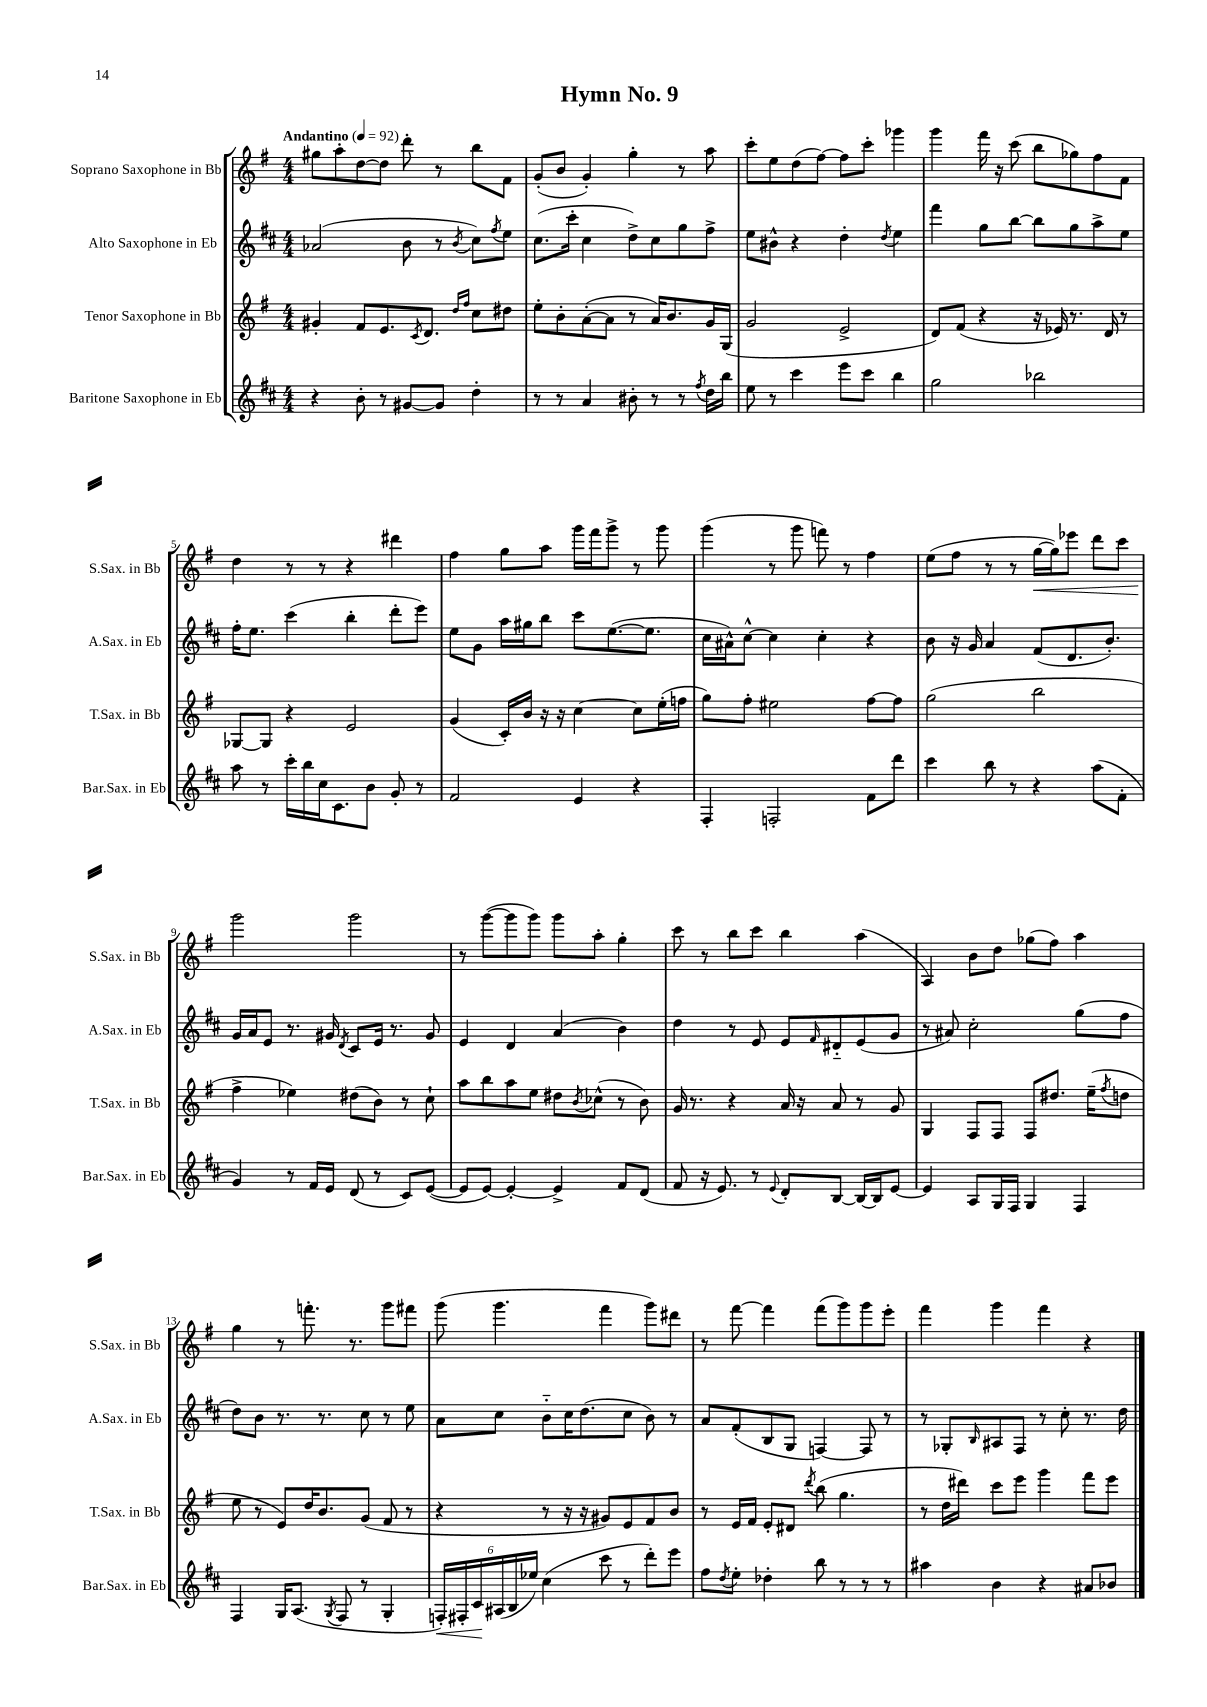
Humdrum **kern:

**kern	**dynam	**kern	**kern	**kern	**dynam
*part4	*part4	*part3	*part2	*part1	*part1
*staff4	*staff4	*staff3	*staff2	*staff1	*staff1
*I"Baritone Saxophone in Eb	*	*I"Tenor Saxophone in Bb	*I"Alto Saxophone in Eb	*I"Soprano Saxophone in Bb	*
*I'Bar.Sax. in Eb	*	*I'T.Sax. in Bb	*I'A.Sax. in Eb	*I'S.Sax. in Bb	*
*clefG2	*	*clefG2	*clefG2	*clefG2	*
*k[f#c#]	*	*k[f#]	*k[f#c#]	*k[f#]	*
*M4/4	*	*M4/4	*M4/4	*M4/4	*
*MM92	*	*MM92	*MM92	*MM92	*
=1	=1	=1	=1	=1	=1
!	!	!	!	!LO:TX:a:B:t=Andantino	!
4r	.	4g#X'/	(2a-X/	8gg#X\L	.
.	.	.	.	8aa'\	.
8b'\	.	8f#/L	.	[8dd\	.
8r	.	8.e/	.	8dd\J]	.
[8g#X/L	.	.	8b\	8ddd'\	.
.	.	8qc/	.	.	.
.	.	8.d/J	.	.	.
8g#/J]	.	.	8r	8r	.
.	.	16qqdd/LL	.	.	.
.	.	16qqff#/JJ	8qb/	.	.
4dd'\	.	8cc\L	8cc#\L)	8bb\L	.
.	.	.	8qff#/	.	.
.	.	8dd#X\J	8ee\J	8f#\J	.
=2	=2	=2	=2	=2	=2
8r	.	8ee'\L	(8.cc#\L	(8g'/L	.
8r	.	8b'\	.	8b/J	.
.	.	.	16ccc#'\Jk	.	.
4a/	.	([8a'\	4cc#\	4g'/)	.
.	.	8a\J]	.	.	.
8b#X'\	.	8r	8dd^\L)	4gg'\	.
8r	.	16a/KL)	8cc#\	.	.
.	.	8.b/	.	.	.
8r	.	.	8gg\	8r	.
8qff#/	.	.	.	.	.
16dd\LL	.	16g/L	8ff#^\J	8aa\	.
16bb\JJ	.	(16G/JJ	.	.	.
=3	=3	=3	=3	=3	=3
8ee\	.	2g/	8ee\L	8ccc'\L	.
8r	.	.	8b#X^^\J	8ee\	.
4ccc#\	.	.	4r	(8dd\	.
.	.	.	.	[8ff#\J)	.
8eee\L	.	2e^/	4dd'\	8ff#\L]	.
8ccc#\J	.	.	.	8ccc'\J	.
.	.	.	8qdd/	.	.
4bb\	.	.	4ee\	4ggg-X\	.
=4	=4	=4	=4	=4	=4
2gg\	.	8d/L)	4fff#\	4ggg\	.
.	.	(8f#/J	.	.	.
.	.	4r	8gg\L	16fff#\	.
.	.	.	.	16r	.
.	.	.	[8bb\J	(8ccc\	.
2bb-X\	.	16r	8bb\L]	8bb\L	.
.	.	16e-X/)	.	.	.
.	.	8.r	8gg\	8gg-X\)	.
.	.	.	8aa^\	8ff#\	.
.	.	16d/	.	.	.
.	.	8r	8ee\J	8f#\J	.
!!LO:LB:g=z
=5	=5	=5	=5	=5	=5
8aa\	.	[8G-X/L	16ff#'\KL	4dd\	.
.	.	.	8.ee\J	.	.
8r	.	8G-/J]	.	.	.
16ccc#'\LL	.	4r	(4ccc#\	8r	.
16bb\	.	.	.	.	.
16cc#\J	.	.	.	8r	.
8.c#\	.	.	.	.	.
.	.	2e/	4bb'\	4r	.
8b\J	.	.	.	.	.
8g'/	.	.	8ddd'\L	4ddd#X\	.
8r	.	.	8eee\J)	.	.
=6	=6	=6	=6	=6	=6
2f#/	.	(4g/	8ee\L	4ff#\	.
.	.	.	8g\J	.	.
.	.	16c'/LL)	16aa\LL	8gg\L	.
.	.	16b/JJ	16gg#X\J	.	.
.	.	16r	8bb\J	8aa\J	.
.	.	16r	.	.	.
4e/	.	[4cc\	8ccc#\L	16ggg\LL	.
.	.	.	.	16fff#\J	.
.	.	.	([8.ee\	8ggg^\J	.
4r	.	8cc\L]	.	8r	.
.	.	.	8.ee\J]	.	.
.	.	(16ee'\L	.	8ggg\	.
.	.	16ffn\JJ	.	.	.
=7	=7	=7	=7	=7	=7
4F#'/	.	8gg\L)	16cc#\LL	(4ggg\	.
.	.	.	16a#X^^\J)	.	.
.	.	8ff#'\J	[8cc#^^\J	.	.
2Fn'/	.	2ee#X\	4cc#\]	8r	.
.	.	.	.	8ggg\	.
.	.	.	4cc#'\	8fffn\)	.
.	.	.	.	8r	.
8f#\L	.	[8ff#\L	4r	4ff#\	.
8ddd\J	.	8ff#\J]	.	.	.
=8	=8	=8	=8	=8	=8
4ccc#\	.	(2gg\	8b\	(8ee\L	.
.	.	.	16r	8ff#\J	.
.	.	.	16g/	.	.
8bb\	.	.	4a/	8r	.
8r	.	.	.	8r	.
!	!	!	!	!	!LO:HP:b
4r	.	2bb\	(8f#/L	[16gg\LL	<
.	.	.	.	16gg\J])	.
.	.	.	8.d/	8eee-X\J	.
(8aa\L	.	.	.	8ddd\L	.
.	.	.	8.b'/J)	.	.
8f#'\J	.	.	.	8ccc\J	.
!!LO:LB:g=z
=9	=9	=9	=9	=9	=9
4g/)	.	4ff#^\	16g/LL	2ggg\	.
.	.	.	16a/J	.	.
.	.	.	8e/J	.	.
8r	.	4ee-X\)	8.r	.	.
16f#/LL	.	.	.	.	.
16e/JJ	.	.	16g#X/	.	.
.	.	.	8qd/	.	.
(8d/	.	(8dd#X\L	8c#/L	2ggg\	[
8r	.	8b\J)	16e/Jk	.	.
.	.	.	8.r	.	.
8c#/L)	.	8r	.	.	.
([8e/J	.	8cc`\	8g#/	.	.
=10	=10	=10	=10	=10	=10
8e/L]	.	8aa\L	4e/	8r	.
[8e/J)	.	8bb\	.	([8ggg\L	.
4e'/_	.	8aa\	4d/	8ggg\]	.
.	.	8ee\J	.	8ggg\J)	.
4e^/]	.	8dd#X\L	(4a/	8ggg\L	.
.	.	8qb/	.	.	.
.	.	(8cc-X^^\J	.	8aa'\J	.
8f#/L	.	8r	4b\)	4gg'\	.
(8d/J	.	8b\)	.	.	.
=11	=11	=11	=11	=11	=11
8f#/	.	16g/	4dd\	8ccc\	.
.	.	8.r	.	.	.
16r	.	.	.	8r	.
8.e/)	.	.	.	.	.
.	.	4r	8r	8bb\L	.
8r	.	.	8e/	8ccc\J	.
8qqe/	.	.	.	.	.
8d'/L	.	16a/	8e/L	4bb\	.
.	.	16r	.	.	.
.	.	.	16qqf#/	.	.
[8B/J	.	8a/	8d#X/	.	.
16B/LL_	.	8r	(8e/	(4aa\	.
16B/J]	.	.	.	.	.
[8e/J	.	8g/	8g/J	.	.
=12	=12	=12	=12	=12	=12
4e/]	.	4G/	8r	4A/)	.
.	.	.	8a#X/)	.	.
8A/L	.	8F#/L	2cc#'\	8b\L	.
16G/L	.	8F#/J	.	8dd\J	.
16F#/JJ	.	.	.	.	.
4G/	.	8F#/L	.	(8gg-X\L	.
.	.	8.dd#X/J	.	8ff#\J)	.
4F#/	.	.	(8gg\L	4aa\	.
.	.	(16ee~\KL	.	.	.
.	.	8qff#/	.	.	.
.	.	8ddn\J	8ff#\J	.	.
!!LO:LB:g=z
=13	=13	=13	=13	=13	=13
4F#/	.	8ee\	8dd\L)	4gg\	.
.	.	8r	8b\J	.	.
16G/KL	.	8e/L)	8.r	8r	.
(8.A/J	.	.	.	.	.
.	.	16dd/K	.	8.fffn'\	.
.	.	8.b/	8.r	.	.
8qG/	.	.	.	.	.
8F#/	.	.	.	.	.
.	.	.	.	8.r	.
8r	.	(8g/J	8cc#\	.	.
4G'/	.	8f#/	8r	8ggg\L	.
.	.	8r	8ee\	8fff#X\J	.
=14	=14	=14	=14	=14	=14
!	!LO:HP:b	!	!	!	!
24Fn'/LL)	<	4r	8a\L	(8ggg\	.
24F#X'/	.	.	.	.	.
24c#/	.	.	.	.	.
(24A#X/	[	.	8cc#\J	4.ggg\	.
24B/	.	.	.	.	.
24ee-X/JJ)	.	.	.	.	.
(4cc#\	.	8r	8b\L	.	.
.	.	16r	16cc#\K	.	.
.	.	16r	(8.dd\	.	.
8ccc#\	.	8g#X/L)	.	4fff#\	.
8r	.	8e/	8cc#\J	.	.
8ddd'\L)	.	8f#/	8b\)	8ggg\L)	.
8eee\J	.	8b/J	8r	8ddd#X\J	.
=15	=15	=15	=15	=15	=15
8ff#\L	.	8r	8a/L	8r	.
8qdd/	.	.	.	.	.
8ee'\J	.	16e/LL	(8f#'/	[8fff#\	.
.	.	16f#/JJ	.	.	.
4dd-X'\	.	8e'/L	8B/	4fff#\]	.
.	.	8d#X/J	8G/J	.	.
.	.	8qddd/	.	.	.
8bb\	.	(8bb\	[4Fn/)	(8fff#\L	.
8r	.	4.gg\	.	8ggg\)	.
8r	.	.	8F/]	8ggg\	.
8r	.	.	8r	8eee'\J	.
=16	=16	=16	=16	=16	=16
4aa#X\	.	8r	8r	4fff#\	.
.	.	16dd\LL	8G-X'/L	.	.
.	.	16ddd#X\JJ)	.	.	.
.	.	.	16qqB/	.	.
4b\	.	8ccc\L	8A#X/	4ggg\	.
.	.	8eee\J	8F#/J	.	.
4r	.	4ggg\	8r	4fff#\	.
.	.	.	8cc#'\	.	.
8a#X/L	.	8fff#\L	8.r	4r	.
8b-X/J	.	8eee\J	.	.	.
.	.	.	16dd\	.	.
==	==	==	==	==	==
*-	*-	*-	*-	*-	*-
